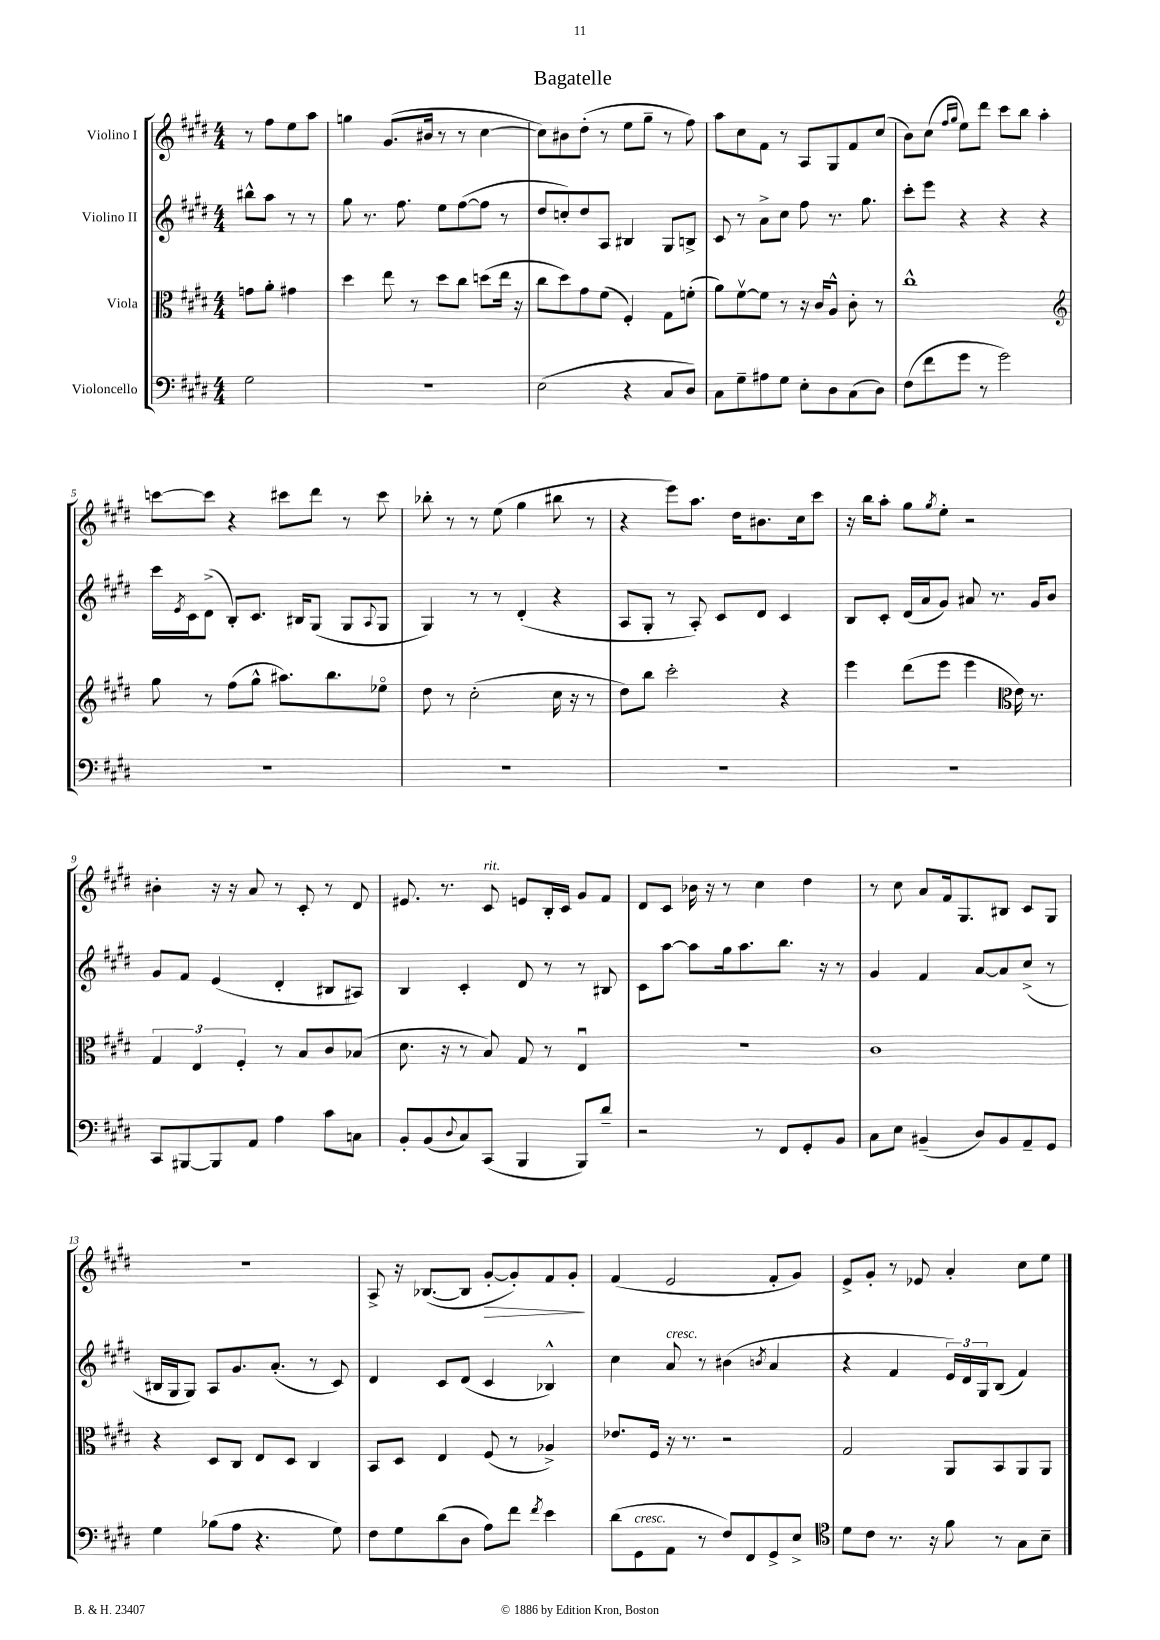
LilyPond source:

\header { title = "Bagatelle" }
<<
\new StaffGroup <<
\new Staff = "s0" \with { instrumentName = "Violino I" } {
    \clef treble \key e \major \numericTimeSignature \time 4/4 \partial 2
    r8 fis''8 e''8 a''8 |
    g''4 gis'8.( bis'16 r8 r8 cis''4~ |
    cis''8) bis'8 dis''8-.( r8 e''8 gis''8-- r8 fis''8) |
    a''8 cis''8 fis'8 r8 a8 gis8 fis'8 cis''8( |
    b'8) cis''8( \grace { fis''16 gis''16 } e''8) dis'''8 cis'''8 b''8 a''4-. |
    c'''8~ c'''8 r4 cis'''8 dis'''8 r8 cis'''8 |
    bes''8-. r8 r8 e''8( gis''4 bis''8 r8 |
    r4 e'''8) a''8. dis''16 bis'8. cis''16 cis'''8 |
    r16 b''16 a''8-. gis''8 \acciaccatura { gis''8 } e''8-. r2 |
    bis'4-. r16 r16 a'8 r8 cis'8-. r8 dis'8 |
    eis'8. r8. cis'8^\markup { \italic "rit." } e'8 b16-. cis'16 gis'8 fis'8 |
    dis'8 cis'8 bes'16 r16 r8 cis''4 dis''4 |
    r8 cis''8 a'8 fis'16 gis8. bis8 cis'8 gis8 |
    R1 |
    a8-> r16 bes8.~( bes8 gis'8~-.\> gis'8-.) fis'8 gis'8-.\! |
    fis'4( e'2 fis'8-. gis'8) |
    e'8-> gis'8-. r8 ees'8 a'4-. cis''8 e''8 \bar "|." |
}
\new Staff = "s1" \with { instrumentName = "Violino II" } {
    \clef treble \key e \major \numericTimeSignature \time 4/4 \partial 2
    bis''8-^ a''8 r8 r8 |
    gis''8 r8. fis''8. e''8 fis''8~( fis''8 r8 |
    dis''8 c''8-.) dis''8 a8 bis4 gis8 b8-> |
    cis'8 r8 a'8-> cis''8 fis''8 r8. gis''8. |
    cis'''8-. e'''8 r4 r4 r4 |
    cis'''16 \acciaccatura { e'8 } cis'16 dis'8->( b8-.) cis'8. bis16 gis8( gis8 \appoggiatura { a8 } gis8 |
    gis4) r8 r8 dis'4-.( r4 |
    a8 gis8-. r8 a8-.) cis'8 dis'8 cis'4 |
    b8 cis'8-. dis'16( a'16 gis'8) ais'8 r8. gis'16 b'8 |
    gis'8 fis'8 e'4( dis'4-. bis8 ais8) |
    b4 cis'4-. dis'8 r8 r8 bis8 |
    cis'8 a''8~ a''8 gis''16 a''8. b''8. r16 r8 |
    gis'4 fis'4 a'8~ a'8 cis''8->( r8 |
    bis16 gis16 gis8) a8 gis'8. a'8.-.( r8 cis'8) |
    dis'4 cis'8 dis'8( cis'4 bes4-^) |
    cis''4 a'8^\markup { \italic "cresc." } r8 bis'4( \acciaccatura { b'8 } a'4 |
    r4 fis'4 \tuplet 3/2 { e'16) dis'16 gis16 } b8( fis'4) \bar "|." |
}
\new Staff = "s2" \with { instrumentName = "Viola" } {
    \clef alto \key e \major \numericTimeSignature \time 4/4 \partial 2
    g'8 a'8-. gis'4 |
    dis''4 e''8 r8 dis''8 cis''8 d''8( e''16 r16 |
    cis''8 dis''8) gis'8 fis'8( fis4-.) gis8 f'8-.( |
    a'8) fis'8~\upbow fis'8 r8 r16 cis'16 a8-^ cis'8-. r8 |
    cis''1-^ |
    \clef treble gis''8 r8 fis''8( gis''8-^ ais''8.) b''8. ees''8\flageolet |
    dis''8 r8 cis''2-.( cis''16 r16 r8 |
    dis''8) b''8 cis'''2-. r4 |
    e'''4 dis'''8( e'''8 e'''4 \clef alto e'16) r8. |
    \tuplet 3/2 { gis4 e4 fis4-. } r8 b8 cis'8 bes8( |
    dis'8. r16 r8 b8) gis8 r8 e4\downbow |
    R1 |
    cis'1 |
    r4 dis8 cis8 e8 dis8 cis4 |
    b,8 dis8 e4 fis8( r8 aes4->) |
    ees'8. fis16 r16 r8. r2 |
    gis2 a,8 b,8 a,8 a,8 \bar "|." |
}
\new Staff = "s3" \with { instrumentName = "Violoncello" } {
    \clef bass \key e \major \numericTimeSignature \time 4/4 \partial 2
    gis2 |
    R1 |
    e2( r4 cis8 dis8) |
    cis8 gis8-- ais8 gis8 e8-. dis8 cis8( dis8) |
    fis8( fis'8 gis'8 r8 gis'2) |
    R1 |
    R1 |
    R1 |
    R1 |
    cis,8 bis,,8~ bis,,8 a,8 a4 cis'8 c8 |
    b,8-. b,8( \appoggiatura { dis8 } cis8) cis,8( b,,4 b,,8) dis'8-- |
    r2 r8 fis,8 gis,8-. b,8 |
    cis8 e8 bis,4--( dis8) bis,8 a,8-- gis,8 |
    gis4 bes8( a8 r4. gis8) |
    fis8 gis8 dis'8( dis8 a8) fis'8 \acciaccatura { fis'8 } e'4 |
    dis'8( gis,8^\markup { \italic "cresc." } a,8 r8 fis8) fis,8 gis,8-> e8-> |
    \clef tenor dis'8 cis'8 r8. r16 fis'8 r8 gis8 b8-- \bar "|." |
}
>>
>>
